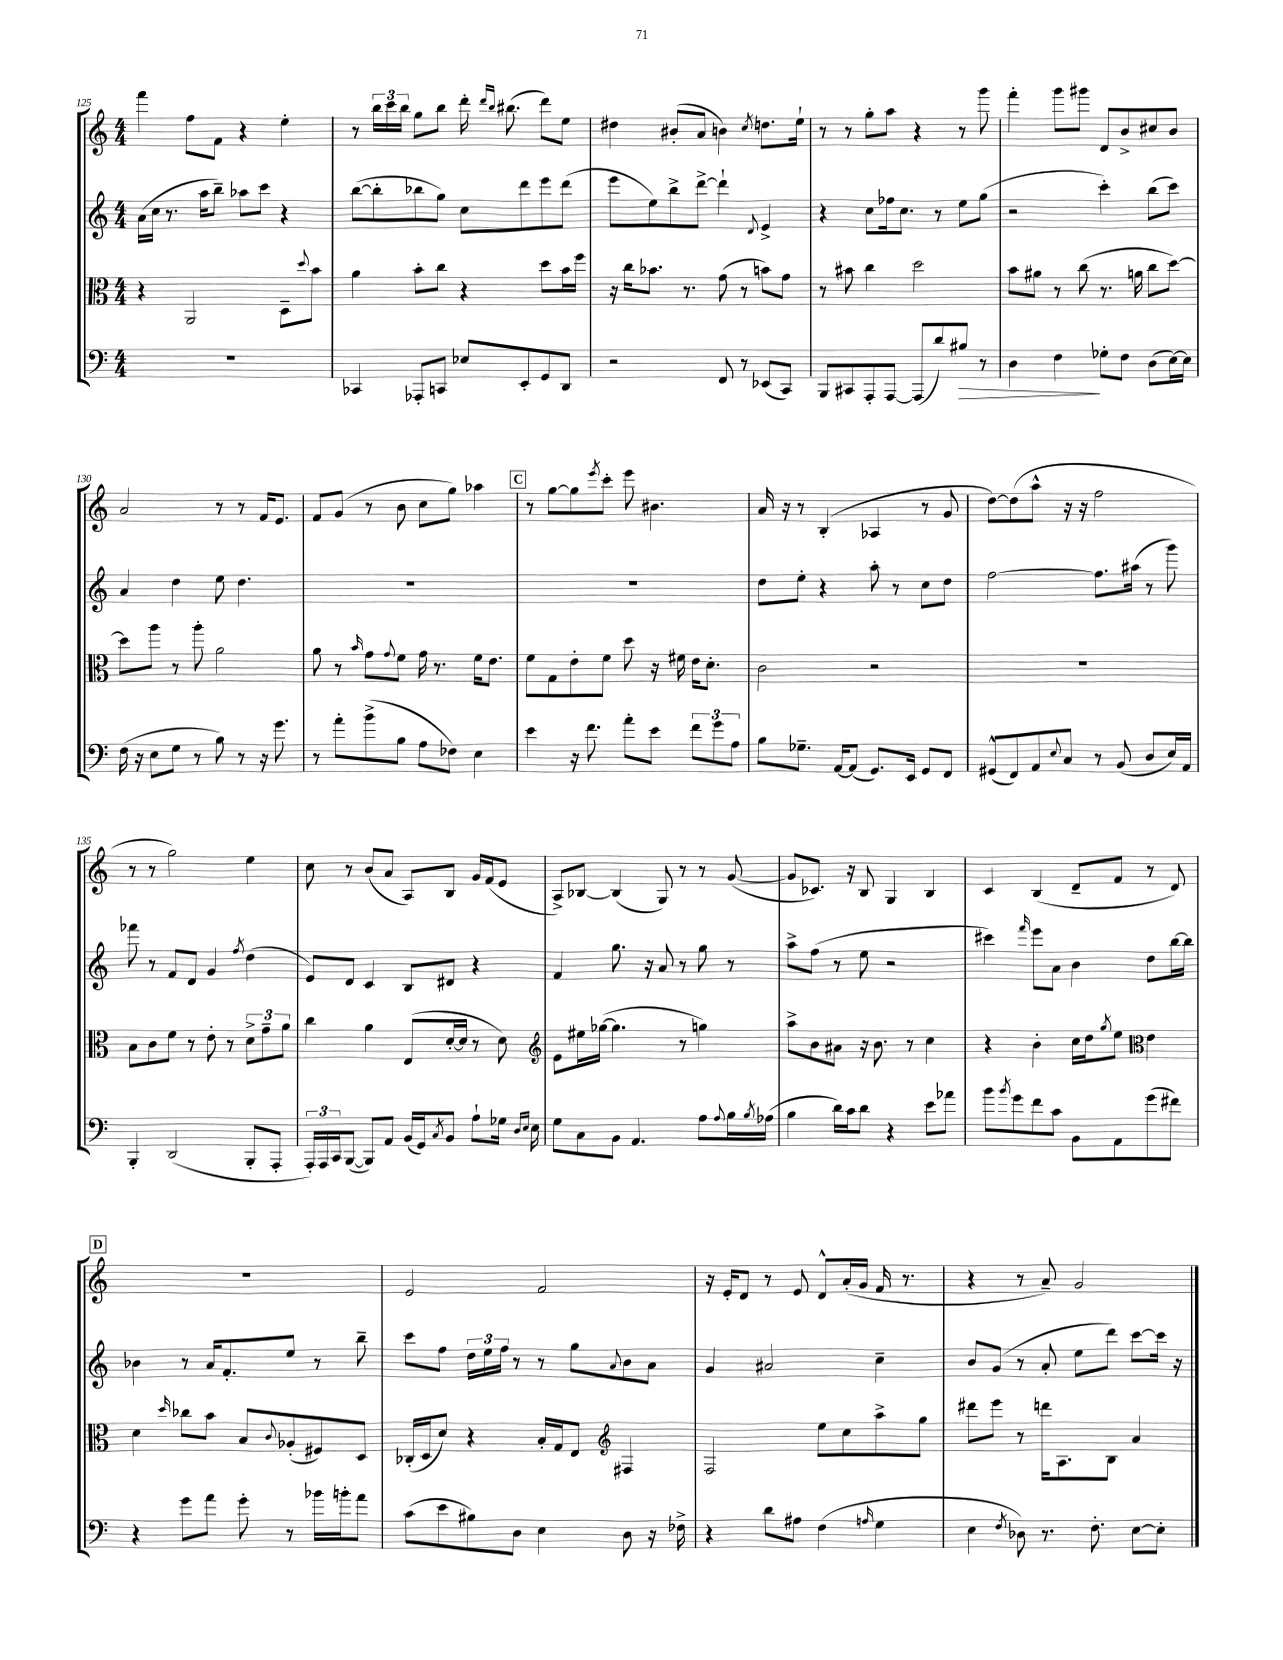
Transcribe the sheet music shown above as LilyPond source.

<<
\new StaffGroup <<
\new Staff = "s0" {
    \clef treble \key c \major \numericTimeSignature \time 4/4
    f'''4 f''8 f'8 r4 e''4-. |
    r8 \tuplet 3/2 { b''16 c'''16 b''16 } g''8 b''8 d'''16-. \grace { d'''16 b''16 } bis''8.( d'''8) e''8 |
    dis''4 bis'8-.( a'8 b'4) \acciaccatura { c''8 } d''8. e''16-! |
    r8 r8 g''8-. a''8 r4 r8 g'''8 |
    f'''4-. g'''8 gis'''8 d'8 b'8-> cis''8 b'8 |
    a'2 r8 r8 f'16 e'8. |
    f'8 g'8( r8 b'8 c''8 g''8) aes''4 |
    \mark \markup { \box "C" } r8 g''8~ g''8 \acciaccatura { e'''8 } c'''8-. e'''8 bis'4. |
    a'16 r16 r8 b4-.( aes4 r8 g'8 |
    d''8~) d''8( a''8-^ r16 r16 f''2 |
    r8 r8 g''2) e''4 |
    c''8 r8 b'8( a'8 a8) b8 g'16 f'16( e'8 |
    a8->) bes8~ bes4( g8) r8 r8 g'8~( |
    g'8 ces'8.) r16 b8 g4 b4 |
    c'4 b4( d'8-- f'8 r8 d'8) |
    \mark \markup { \box "D" } R1 |
    e'2 f'2 |
    r16 e'16-. d'8 r8 e'8 d'8-^ a'16-.( g'16 f'16 r8. |
    r4 r8 a'8--) g'2 \bar "|." |
}
\new Staff = "s1" {
    \clef treble \key c \major \numericTimeSignature \time 4/4
    a'16( c''16 r8. a''16 b''8--) aes''8 c'''8 r4 |
    b''8~( b''8-. bes''8 g''8) c''8 d'''8 e'''8 d'''8( |
    e'''8 e''8) b''8-> d'''8~-> d'''4-! \appoggiatura { d'8 } e'4-> |
    r4 c''8 fes''16 c''8. r8 e''8 g''8( |
    r2 c'''4-.) b''8( c'''8) |
    a'4 d''4 e''8 d''4. |
    R1 |
    \mark \markup { \box "C" } R1 |
    d''8 e''8-. r4 a''8-. r8 c''8 d''8 |
    f''2~ f''8. ais''16( r8 g'''8) |
    fes'''8 r8 f'8 d'8 g'4 \acciaccatura { f''8 } d''4( |
    e'8) d'8 c'4 b8 dis'8 r4 |
    f'4 g''8. r16 a'8 r8 g''8 r8 |
    a''8-> f''8( r8 e''8 r2 |
    cis'''4) \grace { f'''16 } e'''8 a'8 b'4 d''8 b''16~ b''16 |
    \mark \markup { \box "D" } bes'4 r8 a'16 f'8.-. e''8 r8 b''8-- |
    c'''8 f''8 \tuplet 3/2 { d''16 e''16 f''16 } r8 r8 g''8 \appoggiatura { a'8 } b'8 a'8 |
    g'4 ais'2 c''4-- |
    b'8 g'8( r8 a'8-. e''8 d'''8) c'''8~ c'''16 r16 \bar "|." |
}
\new Staff = "s2" {
    \clef alto \key c \major \numericTimeSignature \time 4/4
    r4 a,2 d8-- \appoggiatura { d''8 } b'8 |
    a'4 b'8-. c''8 r4 d''8 b'16 f''16 |
    r16 c''16 bes'8. r8. g'8( r8 b'8) g'8 |
    r8 bis'8 c''4 d''2 |
    b'8 ais'8 r8 c''8( r8. a'16 c''8 d''8~) |
    d''8 a''8 r8 a''8-. a'2 |
    a'8 r8 \grace { b'16 } g'8 \appoggiatura { g'8 } f'8 g'16 r8. f'16 e'8. |
    \mark \markup { \box "C" } f'8 g8 e'8-. f'8 d''8 r16 fis'16 e'16 d'8.-. |
    c'2 r2 |
    R1 |
    b8 c'8 f'8 r8 e'8-. r8 \tuplet 3/2 { d'8-> g'8-- a'8 } |
    c''4 a'4 e8( d'16~-. d'16 r8 d'8) |
    \clef treble e'8 eis''16 ges''16~( ges''4. r8 g''4) |
    a''8-> b'8 ais'8 r16 b'8. r8 c''4 |
    r4 b'4-. c''16 d''16 \acciaccatura { g''8 } e''8 \clef alto e'4 |
    \mark \markup { \box "D" } d'4 \grace { d''16 } ces''8 b'8 b8 \appoggiatura { c'8 } aes8-.( fis8) d8 |
    ces16-.( d16 d'8) r4 b16-. g16 e8 \clef treble fis4 |
    f2 e''8 c''8 a''8-> g''8 |
    dis'''8 e'''8 r8 d'''16 a8. b8 a'4 \bar "|." |
}
\new Staff = "s3" {
    \clef bass \key c \major \numericTimeSignature \time 4/4
    R1 |
    ces,4 aes,,8-. c,8 ees8 e,8-. g,8 d,8 |
    r2 f,8 r8 ees,8( c,8) |
    b,,8 cis,8 a,,8-. a,,8~ a,,8( d'8) bis8\> r8 |
    d4 f4\! ges8-. f8 d8( e16~) e16 |
    f16( r16 e8 g8 r8 b8) r8 r16 g'8. |
    r8 a'8-. b'8->( b8 a8 fes8) e4 |
    \mark \markup { \box "C" } e'4 r16 f'8. a'8-. e'8 \tuplet 3/2 { f'8 g'8 a8 } |
    b8 ges8.-- a,16~ a,8( g,8.) e,16 g,8 f,8 |
    gis,8-^( f,8) a,8 \appoggiatura { e8 } c8 r8 b,8( d8 e16) a,16 |
    b,,4-. d,2( b,,8-. a,,8-. |
    \tuplet 3/2 { a,,16-.) a,,16 c,16 } b,,8~( b,,8) a,8 b,16( g,16) \acciaccatura { c8 } b,8 a8-! ges16 \grace { d16 e16 } e16 |
    g8 c8 b,8 a,4. a8 \appoggiatura { a8 } b16 \acciaccatura { b8 } aes16( |
    b4 d'16) c'16 d'8 r4 e'8 aes'8 |
    b'8 \acciaccatura { b'8 } g'8 f'8 c'8 b,8 a,8 g'8( fis'8) |
    \mark \markup { \box "D" } r4 g'8 a'8 g'8-. r8 bes'16 b'16-. a'8 |
    c'8( e'8 bis8) d8 e4 d8 r16 fes16-> |
    r4 d'8 ais8 f4( \grace { a16 } g4 |
    e4 \acciaccatura { f8 } des8) r8. f8.-. e8~ e8-. \bar "|." |
}
>>
>>
\layout { \context { \Score currentBarNumber = #125 } }
